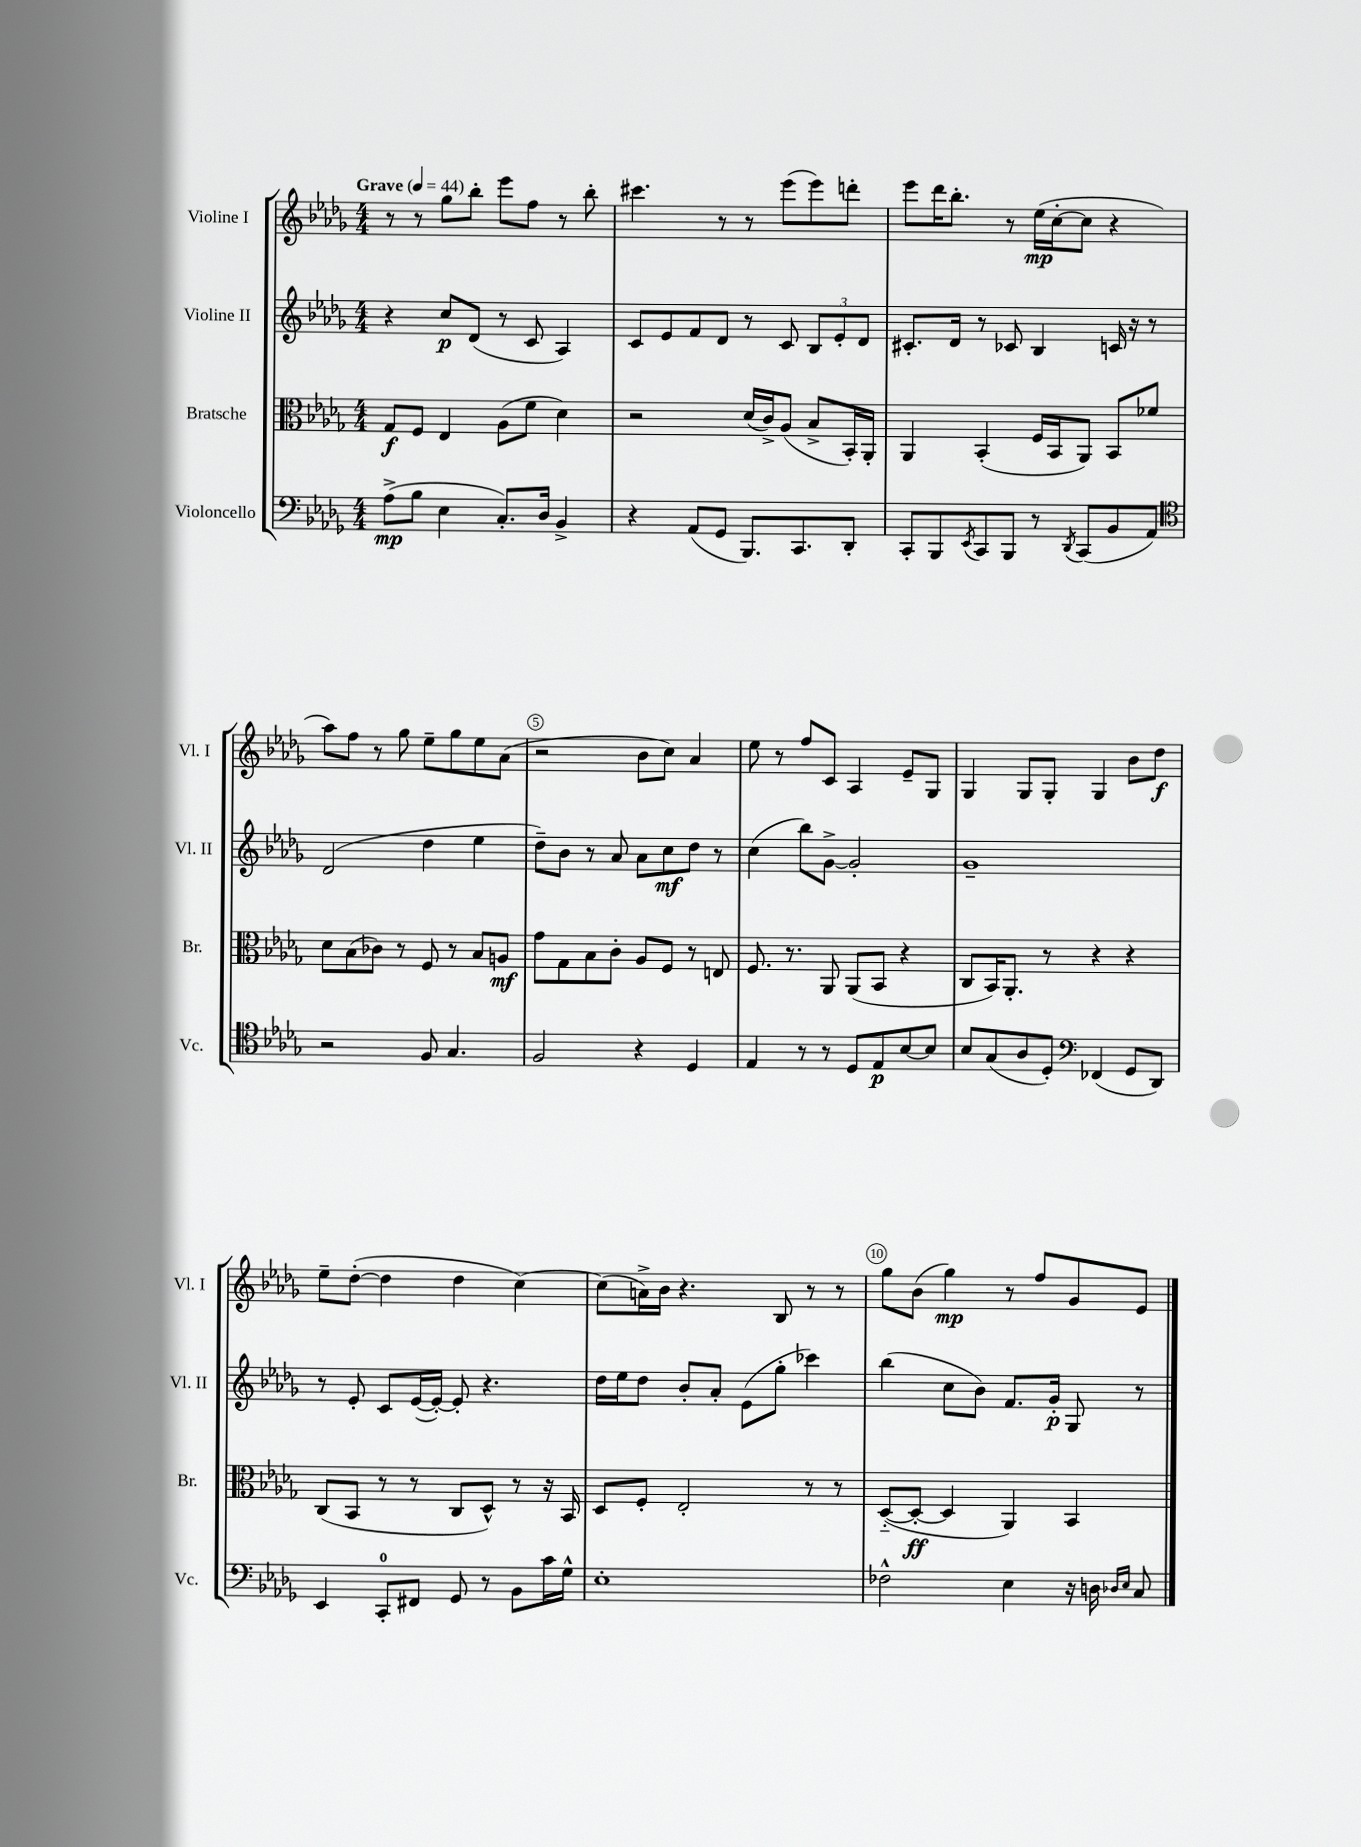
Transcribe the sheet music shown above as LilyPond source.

<<
\new StaffGroup <<
\new Staff = "s0" \with { instrumentName = "Violine I" shortInstrumentName = "Vl. I" } {
    \clef treble \key des \major \numericTimeSignature \time 4/4 \tempo "Grave" 4 = 44
    r8 r8 ges''8 bes''8-. ees'''8 f''8 r8 bes''8-. |
    cis'''4. r8 r8 ees'''8( ees'''8) d'''8-. |
    ees'''8 des'''16 bes''8.-. r8 ees''16\mp( c''16~-. c''8 r4 |
    aes''8) f''8 r8 ges''8 ees''8-- ges''8 ees''8 aes'8( |
    r2 bes'8 c''8) aes'4 |
    ees''8 r8 f''8 c'8 aes4 ees'8-- ges8 |
    ges4 ges8 ges8-. ges4 bes'8 des''8\f |
    ees''8-- des''8~-.( des''4 des''4 c''4~) |
    c''8( a'16->) bes'16 r4. bes8 r8 r8 |
    ges''8 bes'8( ges''4\mp) r8 f''8 ges'8 ees'8 \bar "|." |
}
\new Staff = "s1" \with { instrumentName = "Violine II" shortInstrumentName = "Vl. II" } {
    \clef treble \key des \major \numericTimeSignature \time 4/4
    r4 c''8\p des'8( r8 c'8 aes4) |
    c'8 ees'8 f'8 des'8 r8 c'8 \tuplet 3/2 { bes8 ees'8-. des'8 } |
    cis'8.-. des'16 r8 ces'8 bes4 c'16 r16 r8 |
    des'2( des''4 ees''4 |
    des''8--) bes'8 r8 aes'8 aes'8 c''8\mf des''8 r8 |
    c''4( bes''8) ges'8~-> ges'2-. |
    ges'1-- |
    r8 ees'8-. c'8 ees'16~( ees'16~-.) ees'8-. r4. |
    des''16 ees''16 des''8 bes'8-. aes'8-. ees'8( ges''8-. ces'''4) |
    bes''4( c''8 bes'8) f'8. ges'16-.\p ges8 r8 \bar "|." |
}
\new Staff = "s2" \with { instrumentName = "Bratsche" shortInstrumentName = "Br." } {
    \clef alto \key des \major \numericTimeSignature \time 4/4
    ges8\f f8 ees4 aes8( f'8 des'4) |
    r2 des'16( c'16->) aes8( bes8-> bes,16-.) aes,16-. |
    aes,4 bes,4-.( f16 bes,16 aes,8) bes,8 fes'8 |
    des'8 bes8( ces'8) r8 f8 r8 bes8 a8\mf |
    ges'8 ges8 bes8 c'8-. aes8 f8 r8 e8 |
    f8. r8. aes,8 aes,8( bes,8 r4 |
    c8 bes,16) aes,8.-. r8 r4 r4 |
    c8( bes,8 r8 r8 c8 des8-^) r8 r16 bes,16 |
    des8 f8-. ees2-. r8 r8 |
    des8~-_( des8~-.\ff des4 aes,4) bes,4 \bar "|." |
}
\new Staff = "s3" \with { instrumentName = "Violoncello" shortInstrumentName = "Vc." } {
    \clef bass \key des \major \numericTimeSignature \time 4/4
    aes8->\mp( bes8 ees4 c8.-.) des16 bes,4-> |
    r4 aes,8( ges,8 bes,,8.) c,8. des,8-. |
    c,8-. bes,,8 \acciaccatura { ees,8 } c,8 bes,,8 r8 \acciaccatura { des,8 } c,8( bes,8 aes,8) |
    \clef tenor r2 f8 ges4. |
    f2 r4 des4 |
    ees4 r8 r8 des8 ees8\p bes8~ bes8 |
    bes8 ges8( aes8 des8-.) \clef bass fes,4( ges,8 des,8) |
    ees,4 c,8-0-. fis,8 ges,8 r8 bes,8 c'16 ges16-^ |
    ees1-. |
    fes2-^ ees4 r16 d16 \grace { des16 ees16 } c8 \bar "|." |
}
>>
>>
\layout { \context { \Score \override BarNumber.break-visibility = ##(#f #t #t) barNumberVisibility = #(every-nth-bar-number-visible 5) \override BarNumber.stencil = #(make-stencil-circler 0.1 0.3 ly:text-interface::print) } }
